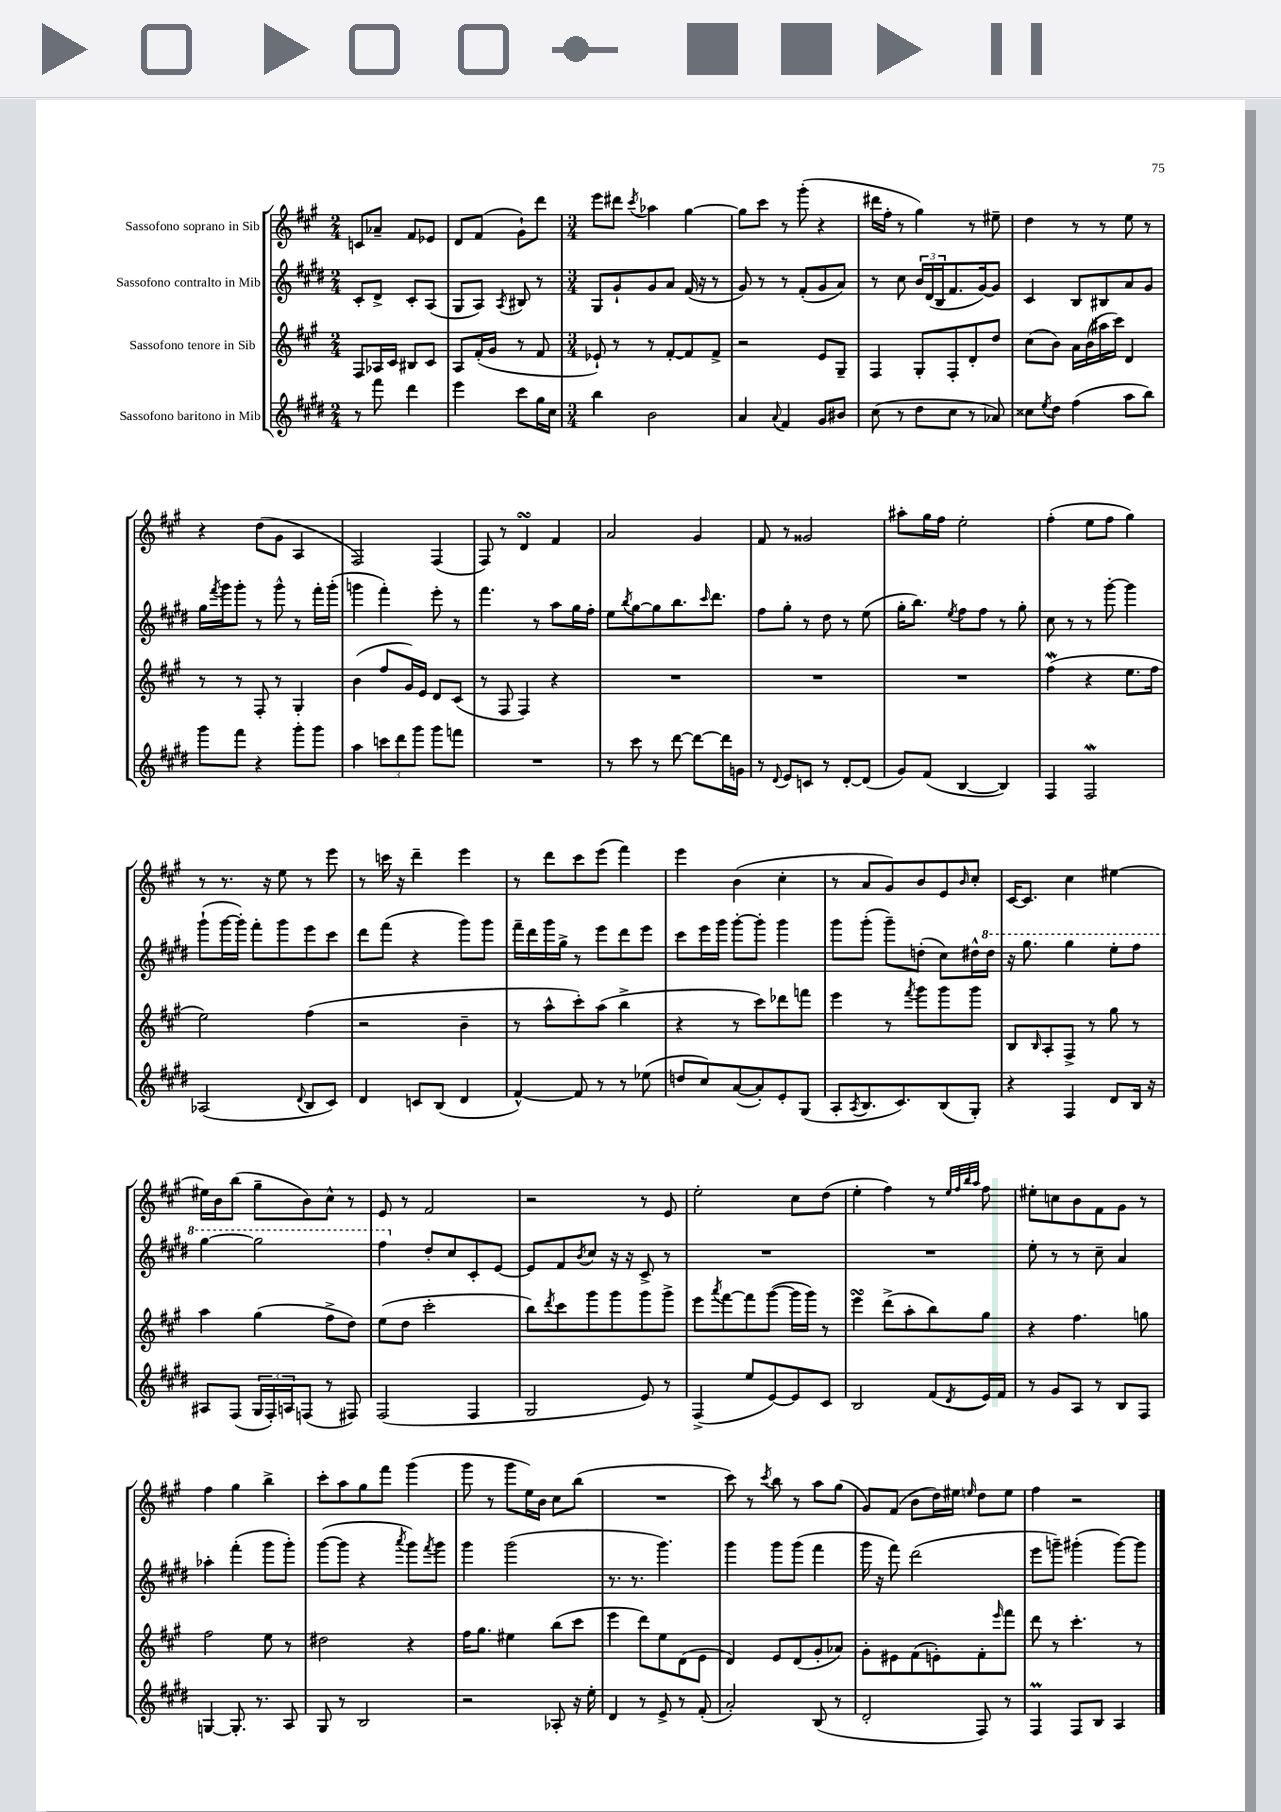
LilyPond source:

<<
\new StaffGroup <<
\new Staff = "s0" \with { instrumentName = "Sassofono soprano in Sib" } {
    \clef treble \key a \major \numericTimeSignature \time 2/4
    c'8 aes'8-- fis'8 ees'8 |
    d'8 fis'8( gis'8-!) d'''8 |
    \numericTimeSignature \time 3/4 e'''8 dis'''8 \acciaccatura { cis'''8 } aes''4 gis''4~ |
    gis''8 cis'''8 r8 gis'''8-.( r4 |
    dis'''16 fis''16-. r8 gis''4) r8 eis''8-- |
    d''4 r8 r8 e''8 r8 |
    r4 d''8( gis'8 a4 |
    fis2) fis4( |
    fis8) r8 d'4\turn fis'4 |
    a'2 gis'4 |
    fis'8 r8 gisis'2 |
    ais''8-. gis''16 fis''16 e''2-. |
    fis''4-.( e''8 fis''8 gis''4) |
    r8 r8. r16 e''8 r8 e'''8 |
    r8 c'''16 r16 d'''4-- e'''4 |
    r8 d'''8 cis'''8 e'''8( fis'''4) |
    e'''4 b'4( cis''4-. |
    r8 a'8 gis'8) b'8 e'8 \grace { b'16 } cis''8-. |
    cis'16~ cis'8. cis''4 eis''4~ |
    eis''16 b'16 b''8( gis''8-- b'8) cis''8-^ r8 |
    e'8 r8 fis'2 |
    r2 r8 e'8 |
    e''2-. cis''8 d''8( |
    e''4-. fis''4) r8 \grace { e''32 fis''32 b''32 a''32 } fis''8 |
    eis''8-. c''8 b'8 fis'8 gis'8 r8 |
    fis''4 gis''4 b''4-> |
    cis'''8-. a''8 gis''8 fis'''8 gis'''4( |
    gis'''8 r8 gis'''8 e''16) b'16 cis''8 b''8( |
    R2. |
    cis'''8) r8 \acciaccatura { cis'''8 } b''8 r8 a''8 gis''8( |
    gis'8) fis'8( b'8 d''16) eis''16 \grace { e''16 } d''8 e''8 |
    fis''4 r2 \bar "|." |
}
\new Staff = "s1" \with { instrumentName = "Sassofono contralto in Mib" } {
    \clef treble \key e \major \numericTimeSignature \time 2/4
    cis'8-. dis'8-> cis'8-. a8( |
    gis8 a8) \acciaccatura { a8 } bis8 r8 |
    \numericTimeSignature \time 3/4 gis8 gis'8-! gis'8 a'8 fis'16( r16 r8 |
    gis'8) r8 r8 fis'8-.( gis'8 a'8) |
    r8 cis''8 \tuplet 3/2 { b'16 dis'16( b16 } fis'8. gis'16~) gis'8 |
    cis'4 b8 bis8 a'8 gis'8 |
    gis''16 \acciaccatura { fis'''8 } gis'''16 gis'''8-. r8 gis'''8-^ r8 fis'''16-. gis'''16-.( |
    g'''4 fis'''4-.) e'''8-. r8 |
    fis'''4. r8 a''8 gis''16 fis''16-. |
    e''8 \acciaccatura { b''8 } gis''8~ gis''8 b''8. \grace { cis'''16 } dis'''8. |
    fis''8 gis''8-. r8 dis''8 r8 e''8( |
    gis''16-. b''8.) \acciaccatura { e''8 } fis''8 fis''8 r8 gis''8-. |
    cis''8 r8 r8 gis'''8~-. gis'''4 |
    gis'''8-!( gis'''16~ gis'''16-.) fis'''8-. gis'''8 e'''8 cis'''8 |
    dis'''8 fis'''8( r4 gis'''8) gis'''8 |
    fis'''16-- dis'''16 gis'''16 gis''16-> r8 e'''8 dis'''8 e'''8 |
    cis'''8 e'''16 gis'''16 gis'''8~-. gis'''8-. gis'''4 |
    gis'''8 gis'''8-.( gis'''8--) d''8-.( cis''8) dis''16-^ \ottava #1 dis'''16 |
    r16 gis'''8. gis'''4 e'''8-. fis'''8 |
    gis'''4~ gis'''2 |
    fis'''4 \ottava #0 dis''8-. cis''8 cis'8-. e'8~ |
    e'8 fis'8 \acciaccatura { b'8 } cis''8 r16 r16 cis'8-> r8 |
    R2. |
    R2. |
    e''8-. r8 r8 cis''8-- a'4 |
    aes''4-. fis'''4-.( gis'''8 gis'''8-.) |
    gis'''8~( gis'''8 r4 \acciaccatura { a'''8 } gis'''8) \acciaccatura { fis'''8 } gis'''8 |
    gis'''4 gis'''2( |
    r8. r8. gis'''4.) |
    gis'''4 gis'''8 gis'''8( fis'''4 |
    gis'''16 r16 fis'''8) dis'''2( |
    e'''8 g'''8--) gis'''4-.( gis'''8~) gis'''8 \bar "|." |
}
\new Staff = "s2" \with { instrumentName = "Sassofono tenore in Sib" } {
    \clef treble \key a \major \numericTimeSignature \time 2/4
    fis8 aes16 cis'16 bis8 cis'8 |
    a8 fis'16-.( gis'16 r8 fis'8 |
    \numericTimeSignature \time 3/4 ees'8-!) r8 r8 fis'8~-. fis'8 fis'8-> |
    r2 e'8 gis8-- |
    fis4 gis8-. fis8-. d'8-. d''8 |
    cis''8( b'8) a'16 b'16( ais''16 cis'''16) d'4 |
    r8 r8 fis8-. r8 gis4-. |
    b'4( fis''8 gis'16) e'16 d'8 cis'8( |
    r8 fis8 fis4) r4 |
    R2. |
    R2. |
    R2. |
    fis''4\mordent( r4 e''8. fis''16 |
    e''2) fis''4( |
    r2 b'4-- |
    r8 a''8-^ cis'''8-.) a''8( b''4-> |
    r4 r8 cis'''8) des'''8 f'''8 |
    e'''4 r8 \acciaccatura { fis'''8 } gis'''8 gis'''8 gis'''8 |
    b8 \grace { b16 } a8-. fis8-> r8 gis''8 r8 |
    a''4 gis''4( fis''8-> d''8) |
    e''8( d''8 cis'''2-. |
    b''8) \acciaccatura { d'''8 } cis'''8 gis'''8 gis'''8 gis'''8 gis'''8-> |
    e'''8 \acciaccatura { a'''8 } fis'''8~ fis'''8 gis'''8~( gis'''16 gis'''16) r8 |
    e'''4\turn d'''8->( a''8-. b''8) gis''8 |
    r4 fis''4. g''8 |
    fis''2 e''8 r8 |
    dis''2 r4 |
    fis''16 gis''8. eis''4 b''8( cis'''8 |
    e'''4 d'''8) e''8 d'8( e'8 |
    d'4) e'8 d'8( gis'8-. aes'8) |
    gis'8-. eis'8 fis'8( e'8-.) fis'8-. \grace { e'''16 } fis'''8 |
    d'''8 r8 cis'''4.-. r8 \bar "|." |
}
\new Staff = "s3" \with { instrumentName = "Sassofono baritono in Mib" } {
    \clef treble \key e \major \numericTimeSignature \time 2/4
    r8 fis'''8 dis'''4 |
    e'''4 cis'''8 gis''16 cis''16 |
    \numericTimeSignature \time 3/4 b''4 b'2 |
    a'4 \appoggiatura { a'8 } fis'4 gis'8 bis'8 |
    cis''8( r8 dis''8 cis''8 r8 aes'8) |
    cisis''8 \acciaccatura { e''8 } dis''8 fis''4( a''8 b''8) |
    gis'''8 fis'''8 r4 gis'''8-. gis'''8 |
    a''4 \tuplet 3/2 { c'''8 dis'''8 gis'''8 } gis'''8 f'''8 |
    R2. |
    r8 cis'''8 r8 dis'''8~ dis'''8~ dis'''16 g'16 |
    r8 \appoggiatura { dis'8 } e'8 c'8 r8 dis'8~-. dis'8( |
    gis'8) fis'8( b4~ b4) |
    fis4 fis2\mordent |
    aes2( \appoggiatura { dis'8 } b8 cis'8) |
    dis'4 c'8 b8( dis'4 |
    fis'4~-^) fis'8 r8 r8 ees''8( |
    d''8 cis''8) a'8~( a'8-.) e'8-. gis8( |
    a8-. \acciaccatura { a8 } b8. cis'8.) b8( gis8-.) |
    r4 fis4 dis'8 b16 r16 |
    ais8 fis8( \tuplet 3/2 { gis16 fis16-.) a16 } f8( r8 fis8) |
    fis2( fis4 |
    gis2 e'8) r8 |
    fis4->( e''8 e'8~) e'8 cis'8 |
    b2 fis'8( \acciaccatura { dis'8 } e'16) fis'16 |
    r8 gis'8 a8 r8 b8 fis8 |
    g4~ g8.-. r8. a8 |
    gis8 r8 b2 |
    r2 aes8-. r16 e''16-. |
    dis'4 r8 e'8-> r8 fis'8-.( |
    a'2-.) b8( r8 |
    dis'2-. fis8) r8 |
    fis4\prall fis8 b8 a4 \bar "|." |
}
>>
>>
\layout { \context { \Score \remove "Bar_number_engraver" } }
